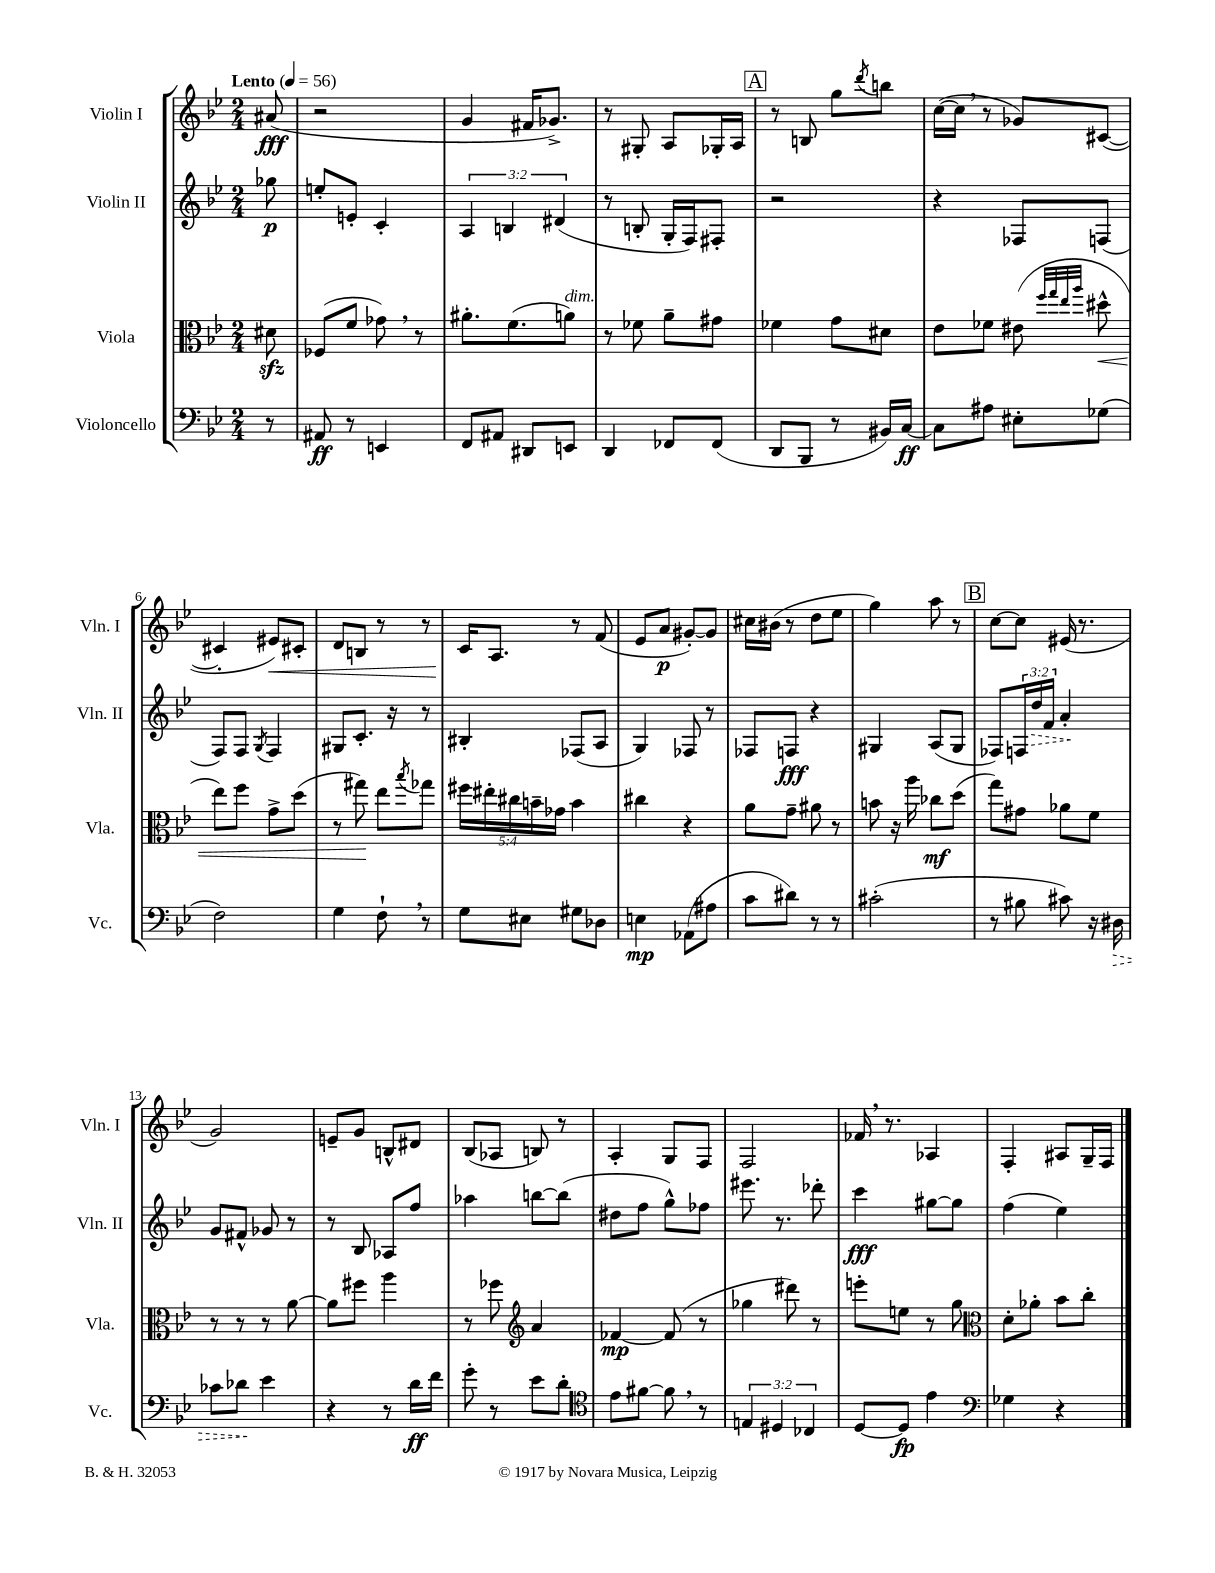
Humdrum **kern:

**kern	**dynam	**kern	**dynam	**kern	**dynam	**kern	**dynam
*part4	*part4	*part3	*part3	*part2	*part2	*part1	*part1
*staff4	*staff4	*staff3	*staff3	*staff2	*staff2	*staff1	*staff1
*I"Violoncello	*	*I"Viola	*	*I"Violin II	*	*I"Violin I	*
*I'Vc.	*	*I'Vla.	*	*I'Vln. II	*	*I'Vln. I	*
*clefF4	*	*clefC3	*	*clefG2	*	*clefG2	*
*k[b-e-]	*	*k[b-e-]	*	*k[b-e-]	*	*k[b-e-]	*
*M2/4	*	*M2/4	*	*M2/4	*	*M2/4	*
*MM56	*	*MM56	*	*MM56	*	*MM56	*
=	=	=	=	=	=	=	=
!	!	!	!	!	!	!LO:TX:a:B:t=Lento	!
8r	.	8d#Xzz\	.	8gg-X\	p	(8a#X/	fff
=1	=1	=1	=1	=1	=1	=1	=1
8AA#X/	ff	(8F-X/L	.	8een'/L	.	2r	.
8r	.	8f/J	.	8en'/J	.	.	.
4EEn/	.	8g-X,\)	.	4c'/	.	.	.
.	.	8r	.	.	.	.	.
=2	=2	=2	=2	=2	=2	=2	=2
8FF/L	.	8.a#X'\L	.	6A/	.	4g/	.
8AA#X/J	.	.	.	.	.	.	.
.	.	.	.	6Bn/	.	.	.
.	.	(8.f\	.	.	.	.	.
8DD#X/L	.	.	.	.	.	16f#X/KL	.
.	.	.	.	.	.	8.g-X^/J)	.
.	.	.	.	(6d#X/	.	.	.
!	!	!LO:TX:a:i:t=dim.	!	!	!	!	!
8EEn/J	.	8an\J)	.	.	.	.	.
=3	=3	=3	=3	=3	=3	=3	=3
4DD/	.	8r	.	8r	.	8r	.
.	.	8f-X\	.	8Bn'/	.	8G#X'/	.
8FF-X/L	.	8a~\L	.	16G'/LL	.	8A/L	.
.	.	.	.	16F/J)	.	.	.
(8FF-/J	.	8g#X\J	.	8F#X'/J	.	16G-X'/L	.
.	.	.	.	.	.	16A/JJ	.
!!LO:REH:place=s1:t=A
=4	=4	=4	=4	=4	=4	=4	=4
8DD/L	.	4f-X\	.	2r	.	8r	.
8BBB-/J	.	.	.	.	.	8Bn/	.
8r	.	8g\L	.	.	.	8gg\L	.
.	.	.	.	.	.	8qddd/	.
16BB#X/LL)	.	8d#X\J	.	.	.	8bbn\J	.
[16C/JJ	ff	.	.	.	.	.	.
=5	=5	=5	=5	=5	=5	=5	=5
8C\L]	.	8e-\L	.	4r	.	([16cc\LL	.
.	.	.	.	.	.	16cc,\JJ]	.
8A#X\J	.	8f-X\J	.	.	.	8r	.
8E#X'\L	.	(8e#X\	.	8F-X/L	.	8g-X/L)	.
.	.	32qqff/LLL	.	.	.	.	.
.	.	32qqgg/	.	.	.	.	.
.	.	32qqee-/	.	.	.	.	.
.	.	32qqaa/JJJ	.	.	.	.	.
!	!	!	!LO:HP:b	!	!	!	!
(8G-X\J	.	8dd#X^^\	<	(8Fn/J	.	([8c#X/J	.
!!LO:LB:g=z
=6	=6	=6	=6	=6	=6	=6	=6
2F\)	.	8ee-\L)	.	8F/L)	.	4c#X'/]	.
.	.	8ff\J	.	8F/J	.	.	.
.	.	.	.	8qG/	.	.	.
!	!	!	!	!	!	!	!LO:HP:b
.	.	8g^\L	.	4F/	.	8e#X/L)	<
.	.	(8dd\J	.	.	.	8c#X'/J	.
=7	=7	=7	=7	=7	=7	=7	=7
4G\	.	8r	.	8G#X/L	.	8d/L	.
.	.	8gg#X\)	.	8.c'/J	.	8Bn/J	.
8F`,\	.	8ee-\L	[	.	.	8r	.
.	.	.	.	16r	.	.	.
.	.	8qbb-/	.	.	.	.	.
8r	.	8gg-X\J	.	8r	.	8r	.
=8	=8	=8	=8	=8	=8	=8	=8
8G\L	.	20ff#X\LL	.	4B#X'/	.	16c/KL	.
.	.	20ee#X'\	.	.	.	.	.
.	.	.	.	.	.	8.A/J	[
.	.	20cc#X\	.	.	.	.	.
8E#X\J	.	.	.	.	.	.	.
.	.	20bn~\	.	.	.	.	.
.	.	20g-X\JJ	.	.	.	.	.
8G#X\L	.	4b\	.	(8F-X/L	.	8r	.
8D-X\J	.	.	.	8A/J	.	(8f/	.
=9	=9	=9	=9	=9	=9	=9	=9
4En\	mp	4cc#X\	.	4G/)	.	8e-/L	.
.	.	.	.	.	.	8a/J	p
(8AA-X\L	.	4r	.	8F-X/	.	[8g#X'/L)	.
8A#X\J	.	.	.	8r	.	8g#/J]	.
=10	=10	=10	=10	=10	=10	=10	=10
8c\L	.	8a\L	.	8F-X/L	.	16cc#X\LL	.
.	.	.	.	.	.	(16b#X\JJ	.
8d#X\J)	.	8g~\J	.	8Fn/J	fff	8r	.
8r	.	8a#X\	.	4r	.	8dd\L	.
8r	.	8r	.	.	.	8ee-\J	.
=11	=11	=11	=11	=11	=11	=11	=11
(2c#X'\	.	8bn\	.	4G#X/	.	4gg\)	.
.	.	16r	.	.	.	.	.
.	.	16aa\	.	.	.	.	.
.	.	8cc-X\L	mf	(8A/L	.	8aa\	.
.	.	(8dd\J	.	8G#/J	.	8r	.
!!LO:REH:place=s1:t=B
=12	=12	=12	=12	=12	=12	=12	=12
8r	.	8gg\L)	.	8F-X/L)	.	[8cc\L	.
8B#X\	.	8g#X\J	.	24Fn/L	.	8cc\J]	.
!	!	!	!	!	!LO:HP:b	!	!
.	.	.	.	24dd/	>	.	.
.	.	.	.	24f/JJ	.	.	.
8c#X\)	.	8a-X\L	.	4a'/	.	(16e#X/	.
.	.	.	.	.	.	8.r	.
16r	.	8f\J	.	.	.	.	.
!	!LO:HP:b	!	!	!	!	!	!
16D#X\	>	.	.	.	.	.	.
.	.	.	.	.	]	.	.
!!LO:LB:g=z
=13	=13	=13	=13	=13	=13	=13	=13
8c-X\L	.	8r	.	8g/L	.	2g/)	.
8d-X\J	.	8r	.	8f#X^^/J	.	.	.
4e-\	]	8r	.	8g-X/	.	.	.
.	.	[8a\	.	8r	.	.	.
=14	=14	=14	=14	=14	=14	=14	=14
4r	.	8a\L]	.	8r	.	8en~/L	.
.	.	8ff#X\J	.	8B-/	.	8g/J	.
8r	.	4aa\	.	8A-X/L	.	8Bn^^/L	.
16d\LL	ff	.	.	8ff/J	.	8d#X/J	.
16f\JJ	.	.	.	.	.	.	.
=15	=15	=15	=15	=15	=15	=15	=15
8g'\	.	8r	.	4aa-X\	.	(8B-/L	.
8r	.	8ff-X\	.	.	.	8A-X/J	.
*	*	*clefG2	*	*	*	*	*
8e-\L	.	4a/	.	[8bbn\L	.	8Bn/)	.
8d'\J	.	.	.	(8bb\J]	.	8r	.
=16	=16	=16	=16	=16	=16	=16	=16
*clefC4	*	*	*	*	*	*	*
8e-\L	.	[4f-X/	mp	8dd#X\L	.	4A'/	.
[8f#X\J	.	.	.	8ff\J	.	.	.
8f#,\]	.	(8f-/]	.	8gg^^\L)	.	8G/L	.
8r	.	8r	.	8ff-X\J	.	8F/J	.
=17	=17	=17	=17	=17	=17	=17	=17
6En/	.	4gg-X\	.	8.eee#X\	.	2F/	.
6D#X/	.	.	.	.	.	.	.
.	.	.	.	8.r	.	.	.
.	.	8ddd#X\)	.	.	.	.	.
6C-X/	.	.	.	.	.	.	.
.	.	8r	.	8ddd-X'\	.	.	.
=18	=18	=18	=18	=18	=18	=18	=18
[8D/L	.	8eeen'\L	.	4ccc\	fff	16f-X,/	.
.	.	.	.	.	.	8.r	.
8D/J]	fp	8een\J	.	.	.	.	.
4e-\	.	8r	.	[8gg#X\L	.	4A-X/	.
.	.	8gg\	.	8gg#\J]	.	.	.
=19	=19	=19	=19	=19	=19	=19	=19
*clefF4	*	*clefC3	*	*	*	*	*
4G-X\	.	8d'\L	.	(4ff\	.	4F'/	.
.	.	8a-X'\J	.	.	.	.	.
4r	.	8b-\L	.	4ee-\)	.	8A#X/L	.
.	.	8cc'\J	.	.	.	16G~/L	.
.	.	.	.	.	.	16F/JJ	.
==	==	==	==	==	==	==	==
*-	*-	*-	*-	*-	*-	*-	*-
